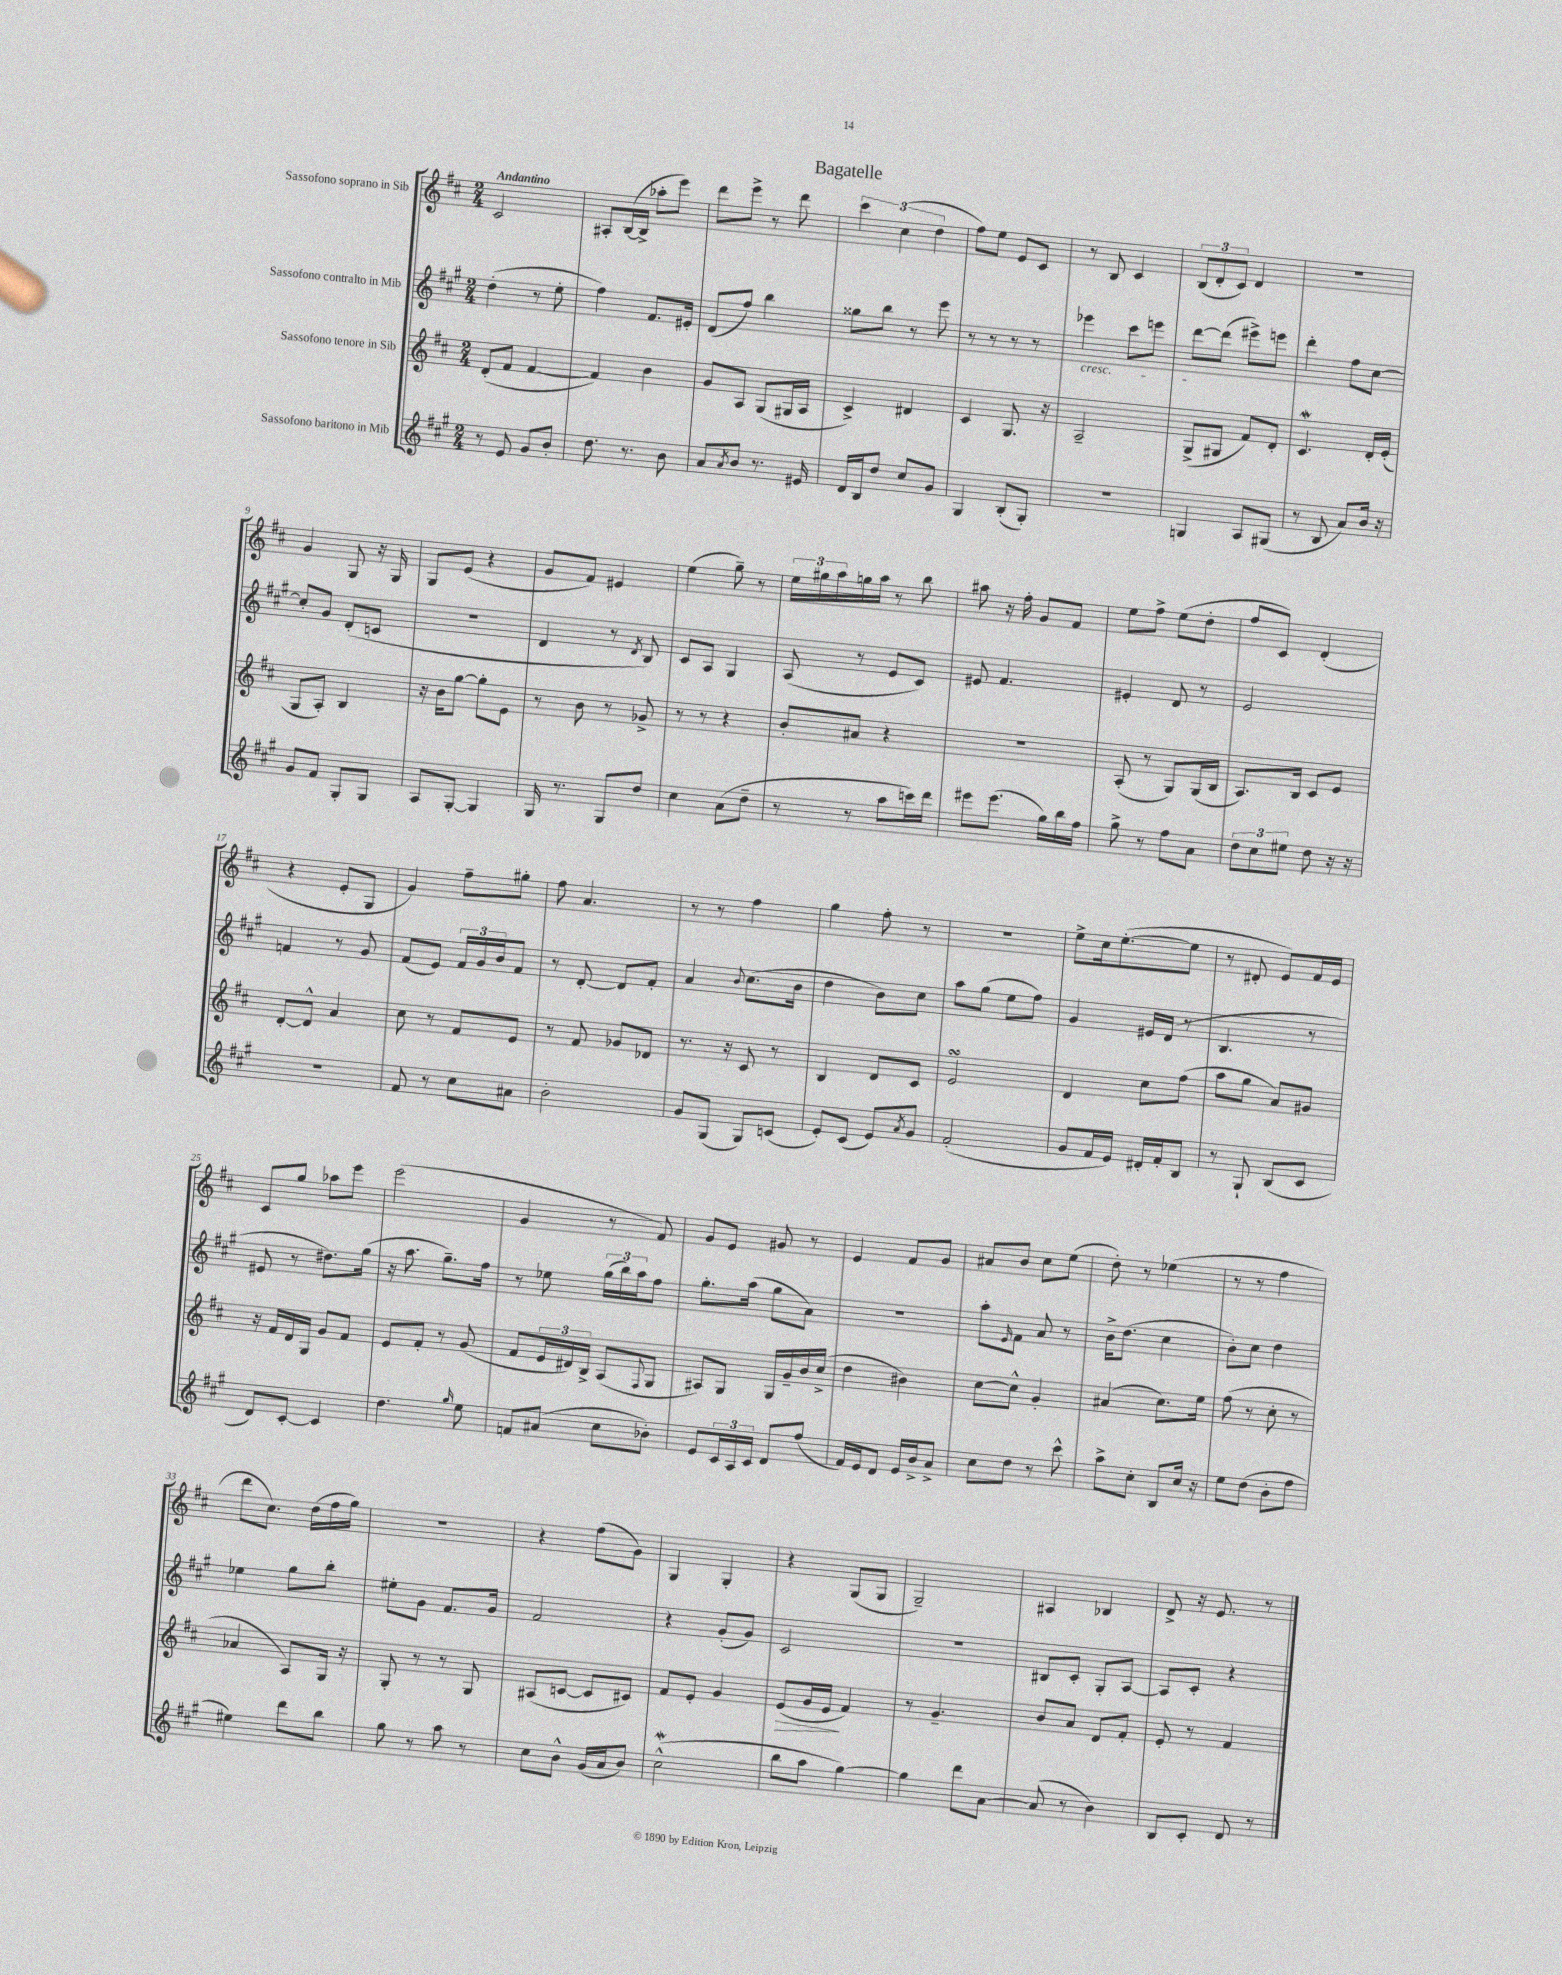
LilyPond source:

\header { title = "Bagatelle" }
<<
\new StaffGroup <<
\new Staff = "s0" \with { instrumentName = "Sassofono soprano in Sib" } {
    \clef treble \key d \major \numericTimeSignature \time 2/4 \tempo "Andantino"
    cis'2 |
    ais8-. b16~( b16-> aes''8-. e'''8) |
    d'''8 e'''8-> r8 d'''8 |
    \tuplet 3/2 { cis'''4 cis''4( d''4 } |
    fis''8) e''8 e'8 cis'8 |
    r8 b8 cis'4 |
    \tuplet 3/2 { b8( d'8-. cis'8) } d'4 |
    R2 |
    g'4 g8 r16 g16 |
    g8 e'8( r4 |
    g'8 fis'8) eis'4 |
    e''4( g''8--) r8 |
    \tuplet 3/2 { e''16 gis''16 a''16 } g''16 a''16 r8 b''8 |
    ais''8 r16 fis''16-. g'8 fis'8 |
    e''8 fis''8-> e''8( d''8-. |
    fis''8 cis'8) d'4-.( |
    r4 e'8-. g8 |
    g'4) fis''8-- gis''8-. |
    fis''8 a'4. |
    r8 r8 fis''4 |
    g''4 fis''8-. r8 |
    r2 |
    e''8-> cis''16 e''8.~-.( e''8 |
    r8 dis'8-. e'8) fis'16 e'16 |
    cis'8 g''8 aes''8 e'''8 |
    e'''2( |
    g'4 r8 fis'8) |
    g'8 e'8 gis'8 r8 |
    e'4 fis'8 g'8 |
    ais'8 b'8 cis''8 e''8( |
    d''8-.) r8 ees''4( |
    r8 r8 fis''4 |
    d'''8 cis''8.) d''16( fis''16 g''16) |
    r2 |
    r4 fis''8( g'8) |
    g4 g4-. |
    r4 g8( g8 |
    g2--) |
    ais4 bes4 |
    d'8-> r16 e'8. r8 \bar "|." |
}
\new Staff = "s1" \with { instrumentName = "Sassofono contralto in Mib" } {
    \clef treble \key a \major \numericTimeSignature \time 2/4
    d''4-.( r8 e''8-. |
    fis''4) fis'8. eis'16-. |
    d'8( fis''8) b''4 |
    gisis''8 b''8 r8 e'''8 |
    r8 r8 r8 r8 |
    ees'''4\cresc cis'''8 e'''8 |
    d'''8~\! d'''8( eis'''8->) e'''8 |
    d'''4-. fis''8 cis''8~ |
    cis''8-. gis'8 d'8-.( c'8 |
    r2 |
    d'4 r8 \acciaccatura { d'8 } b8) |
    cis'8 a8 gis4 |
    a8( r8 e'8 cis'8) |
    eis'8 fis'4. |
    eis'4-. d'8 r8 |
    e'2 |
    f'4 r8 gis'8 |
    fis'8( e'8) \tuplet 3/2 { fis'16 gis'16 b'16 } fis'8 |
    r8 d'8~-. d'8 fis'8-. |
    a'4 \appoggiatura { b'8 } cis''8.( b'16 |
    d''4 b'8) cis''8 |
    a''8 gis''8( e''8 fis''8) |
    gis'4 eis'16 d'16( r8 |
    b4. r8 |
    eis'8 r8 dis''8.) gis''16( |
    r16 a''8. gis''8.--) fis''16 |
    r8 ees''8 \tuplet 3/2 { gis''16( b''16) a''16 } fis''8 |
    gis''8.-. a''16( gis''8 a'8) |
    R2 |
    a''8-. \grace { e'16 } fis'8 a'8 r8 |
    b'16-> d''8.( cis''4 |
    b'8-.) cis''8 d''4 |
    ees''4 gis''8 b''8-. |
    eis''8-. gis'8 fis'8. gis'16 |
    fis'2 |
    r4 gis'8-.( gis'8) |
    cis'2 |
    R2 |
    bis8 cis'8-. gis8-. a8~ |
    a8 cis'8-. r4 \bar "|." |
}
\new Staff = "s2" \with { instrumentName = "Sassofono tenore in Sib" } {
    \clef treble \key d \major \numericTimeSignature \time 2/4
    d'8-.( fis'8 fis'4~ |
    fis'4) b'4 |
    g'8 a8 g8( gis16 a16 |
    cis'4->) dis'4 |
    cis'4 g8. r16 |
    a2-- |
    g8->( gis8 fis'8) d'8-. |
    cis'4.\mordent d'16-. e'16-.( |
    g8 a8-.) b4 |
    r16 b'16 g''8~ g''8-. e'8 |
    r8 b'8 r8 ges'8-> |
    r8 r8 r4 |
    b'8-. ais'8 r4 |
    R2 |
    a8-.( r8 g8) g16( b16 |
    a8.) b16 cis'8 e'8 |
    d'8~-. d'8-^ a'4 |
    cis''8 r8 fis'8 e'8 |
    r8 fis'8 ges'8 des'8 |
    r8. r16 cis'8 r8 |
    b4 d'8 cis'8 |
    e'2\turn |
    d'4 cis''8 fis''8( |
    a''8 g''8 a'8) gis'8 |
    r16 fis'16 d'16 g16 g'8 fis'8 |
    e'8 fis'8-. r8 g'8( |
    fis'8 \tuplet 3/2 { e'16 dis'16) b16-> } a8( \appoggiatura { fis8 } g8 |
    ais8) g8 g16 g'16-- b'16 cis''16->( |
    d''4 bis'4) |
    cis''8~ cis''8-^ g'4-. |
    ais'4( cis''8.) e''16 |
    fis''8( r8 cis''8-. r8 |
    aes'4 a8) g16 r16 |
    g8-. r8 r8 g8 |
    ais8( c'8~ c'8 cis'8) |
    fis'8 e'8-. g'4 |
    e'8\>( g'16 e'16\! fis'4) |
    r8 g'4.-- |
    b'8 a'8 d'8 fis'8-. |
    e'8-. r8 fis'4 \bar "|." |
}
\new Staff = "s3" \with { instrumentName = "Sassofono baritono in Mib" } {
    \clef treble \key a \major \numericTimeSignature \time 2/4
    r8 e'8 gis'8 b'8-. |
    d''8. r8. b'8 |
    a'8 \acciaccatura { a'8 } b'8 r8. eis'16 |
    d'16 b16 d''8 cis''8 gis'8 |
    gis4 b8-.( gis8-.) |
    R2 |
    g4 a8 gis8( |
    r8 b8 a'8) b'16 r16 |
    gis'8 fis'8 gis8-. gis8 |
    a8 gis8~-. gis4 |
    gis16 r8. gis8 d''8 |
    cis''4 a'8( d''8-- |
    r8 r8 a''8 c'''16) d'''16 |
    eis'''8 eis'''8.( gis''16) b''16 fis''16 |
    gis''8-> r8 fis''8 a'8 |
    \tuplet 3/2 { d''8 cis''8 eis''8 } d''8 r16 r16 |
    R2 |
    fis'8 r8 cis''8 ais'8 |
    b'2-. |
    gis'8 gis8( gis8) c'8( |
    e'8-.) cis'8( e'8) \acciaccatura { a'8 } gis'8 |
    fis'2-.( |
    gis'8 fis'16 e'16) dis'16-. fis'16-. b8 |
    r8 gis8-! b8( cis'8 |
    d'8) cis'8~-. cis'4 |
    d''4. \grace { gis''16 } e''8 |
    f'8 ais'8( cis''8 bes'8-.) |
    e'8 \tuplet 3/2 { cis'16 a16 cis'16 } d'8 fis''8( |
    fis'16) e'16 d'8 e'16 b'16-> a'8-> |
    cis''8 d''8 r8 cis'''8-^ |
    a''8-> cis''8-. b8 cis''16 r16 |
    e''8 d''8( b'8-. fis''8 |
    eis''4) d'''8 b''8 |
    gis''8 r8 a''8 r8 |
    cis''8 b'8-^ gis'16( a'16 b'8) |
    cis''2-^\mordent( |
    b''8 a''8 gis''4~) |
    gis''4 d'''8 a'8~ |
    a'8( r8 b'4) |
    b8 cis'8-. d'8 r8 \bar "|." |
}
>>
>>
